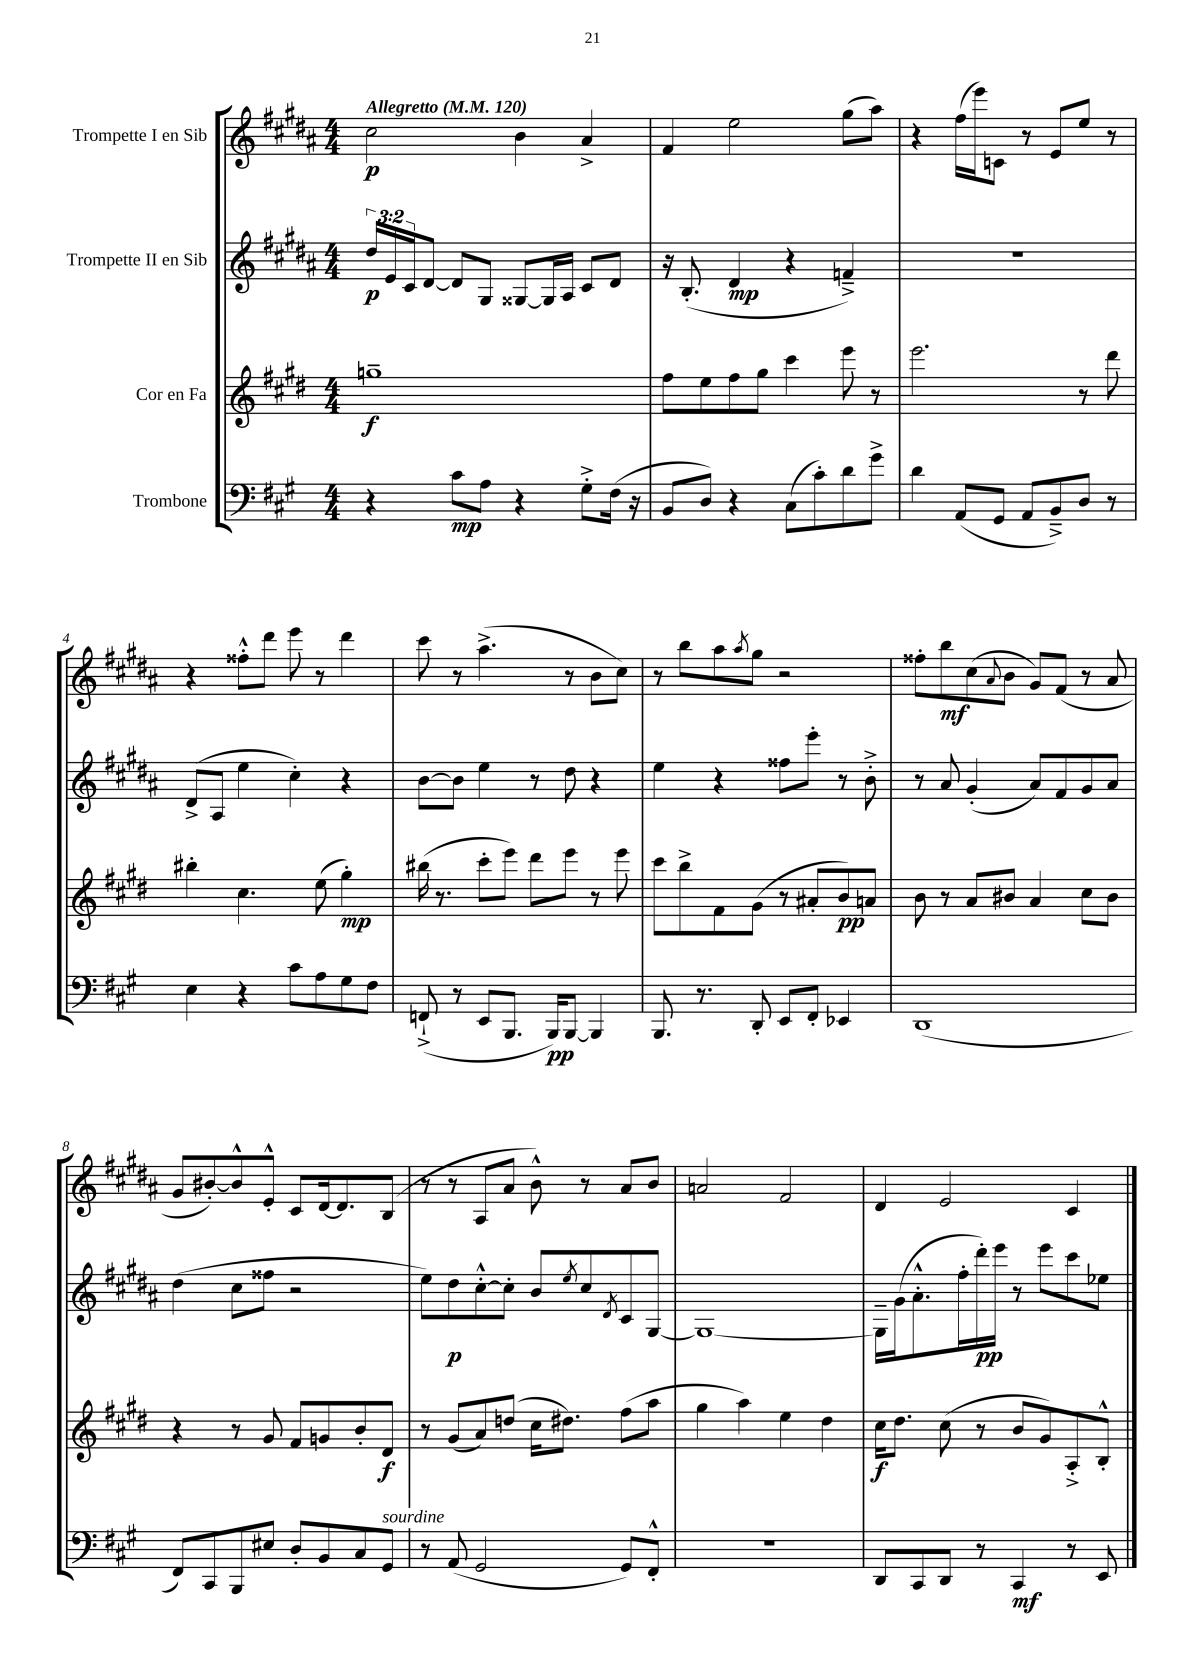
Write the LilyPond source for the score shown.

<<
\new StaffGroup <<
\new Staff = "s0" \with { instrumentName = "Trompette I en Sib" } {
    \clef treble \key b \major \numericTimeSignature \time 4/4 \tempo "Allegretto" 4 = 120
    cis''2\p b'4 ais'4-> |
    fis'4 e''2 gis''8( ais''8) |
    r4 fis''16( e'''16) c'8 r8 e'8 e''8 r8 |
    r4 fisis''8-.-^ dis'''8 e'''8 r8 dis'''4 |
    cis'''8 r8 ais''4.->( r8 b'8 cis''8) |
    r8 b''8 ais''8 \acciaccatura { ais''8 } gis''8 r2 |
    fisis''8-. b''8\mf cis''8( \appoggiatura { ais'8 } b'8 gis'8) fis'8( r8 ais'8 |
    gis'8 bis'8~-.) bis'8-^ e'8-.-^ cis'8 dis'16~ dis'8. b8( |
    r8 r8 ais8 ais'8 b'8-^) r8 ais'8 b'8 |
    a'2 fis'2 |
    dis'4 e'2 cis'4 \bar "|." |
}
\new Staff = "s1" \with { instrumentName = "Trompette II en Sib" } {
    \clef treble \key b \major \numericTimeSignature \time 4/4 \override Staff.TupletNumber.text = #tuplet-number::calc-fraction-text
    \tuplet 3/2 { dis''16\p e'16 cis'16 } dis'8~ dis'8 gis8 gisis8~ gisis16 ais16 cis'8 dis'8 |
    r16 b8.-.( dis'4\mp r4 f'4--->) |
    R1 |
    dis'8->( ais8 e''4 cis''4-.) r4 |
    b'8~ b'8 e''4 r8 dis''8 r4 |
    e''4 r4 fisis''8 e'''8-. r8 b'8-.-> |
    r8 ais'8 gis'4-.( ais'8) fis'8 gis'8 ais'8 |
    dis''4( cis''8 fisis''8 r2 |
    e''8) dis''8\p cis''8~-.-^ cis''8-. b'8 \acciaccatura { e''8 } cis''8 \acciaccatura { dis'8 } cis'8 gis8~ |
    gis1~ |
    gis16-- gis'16( ais'8.-.-^ fis''16-. dis'''16-.\pp) e'''16 r8 e'''8 cis'''8 ees''8 \bar "|." |
}
\new Staff = "s2" \with { instrumentName = "Cor en Fa" } {
    \clef treble \key e \major \numericTimeSignature \time 4/4
    g''1--\f |
    fis''8 e''8 fis''8 gis''8 cis'''4 e'''8 r8 |
    e'''2. r8 dis'''8 |
    bis''4-. cis''4. e''8( gis''4-.\mp) |
    bis''16( r8. cis'''8-. e'''8) dis'''8 e'''8 r8 e'''8 |
    cis'''8 b''8-> fis'8 gis'8( r8 ais'8-. b'8\pp) a'8 |
    b'8 r8 a'8 bis'8 a'4 cis''8 bis'8 |
    r4 r8 gis'8 fis'8 g'8 b'8-. dis'8\f |
    r8 gis'8( a'8) d''8( cis''16 dis''8.) fis''8( a''8 |
    gis''4 a''4) e''4 dis''4 |
    cis''16\f dis''8. cis''8( r8 b'8 gis'8) a8-.-> b8-.-^ \bar "|." |
}
\new Staff = "s3" \with { instrumentName = "Trombone" } {
    \clef bass \key a \major \numericTimeSignature \time 4/4
    r4 cis'8\mp a8 r4 gis8-.-> fis16( r16 |
    b,8 d8) r4 cis8( cis'8-.) d'8 gis'8-> |
    d'4 a,8( gis,8 a,8 b,8--->) d8 r8 |
    e4 r4 cis'8 a8 gis8 fis8 |
    f,8-!->( r8 e,8 b,,8. b,,16\pp) b,,8~ b,,4 |
    b,,8. r8. d,8-. e,8 fis,8-. ees,4 |
    d,1( |
    fis,8) cis,8 b,,8 eis8 d8-. b,8 cis8 gis,8^\markup { \italic "sourdine" } |
    r8 a,8( gis,2 gis,8) fis,8-.-^ |
    R1 |
    d,8 cis,8 d,8 r8 cis,4\mf r8 e,8 \bar "|." |
}
>>
>>
